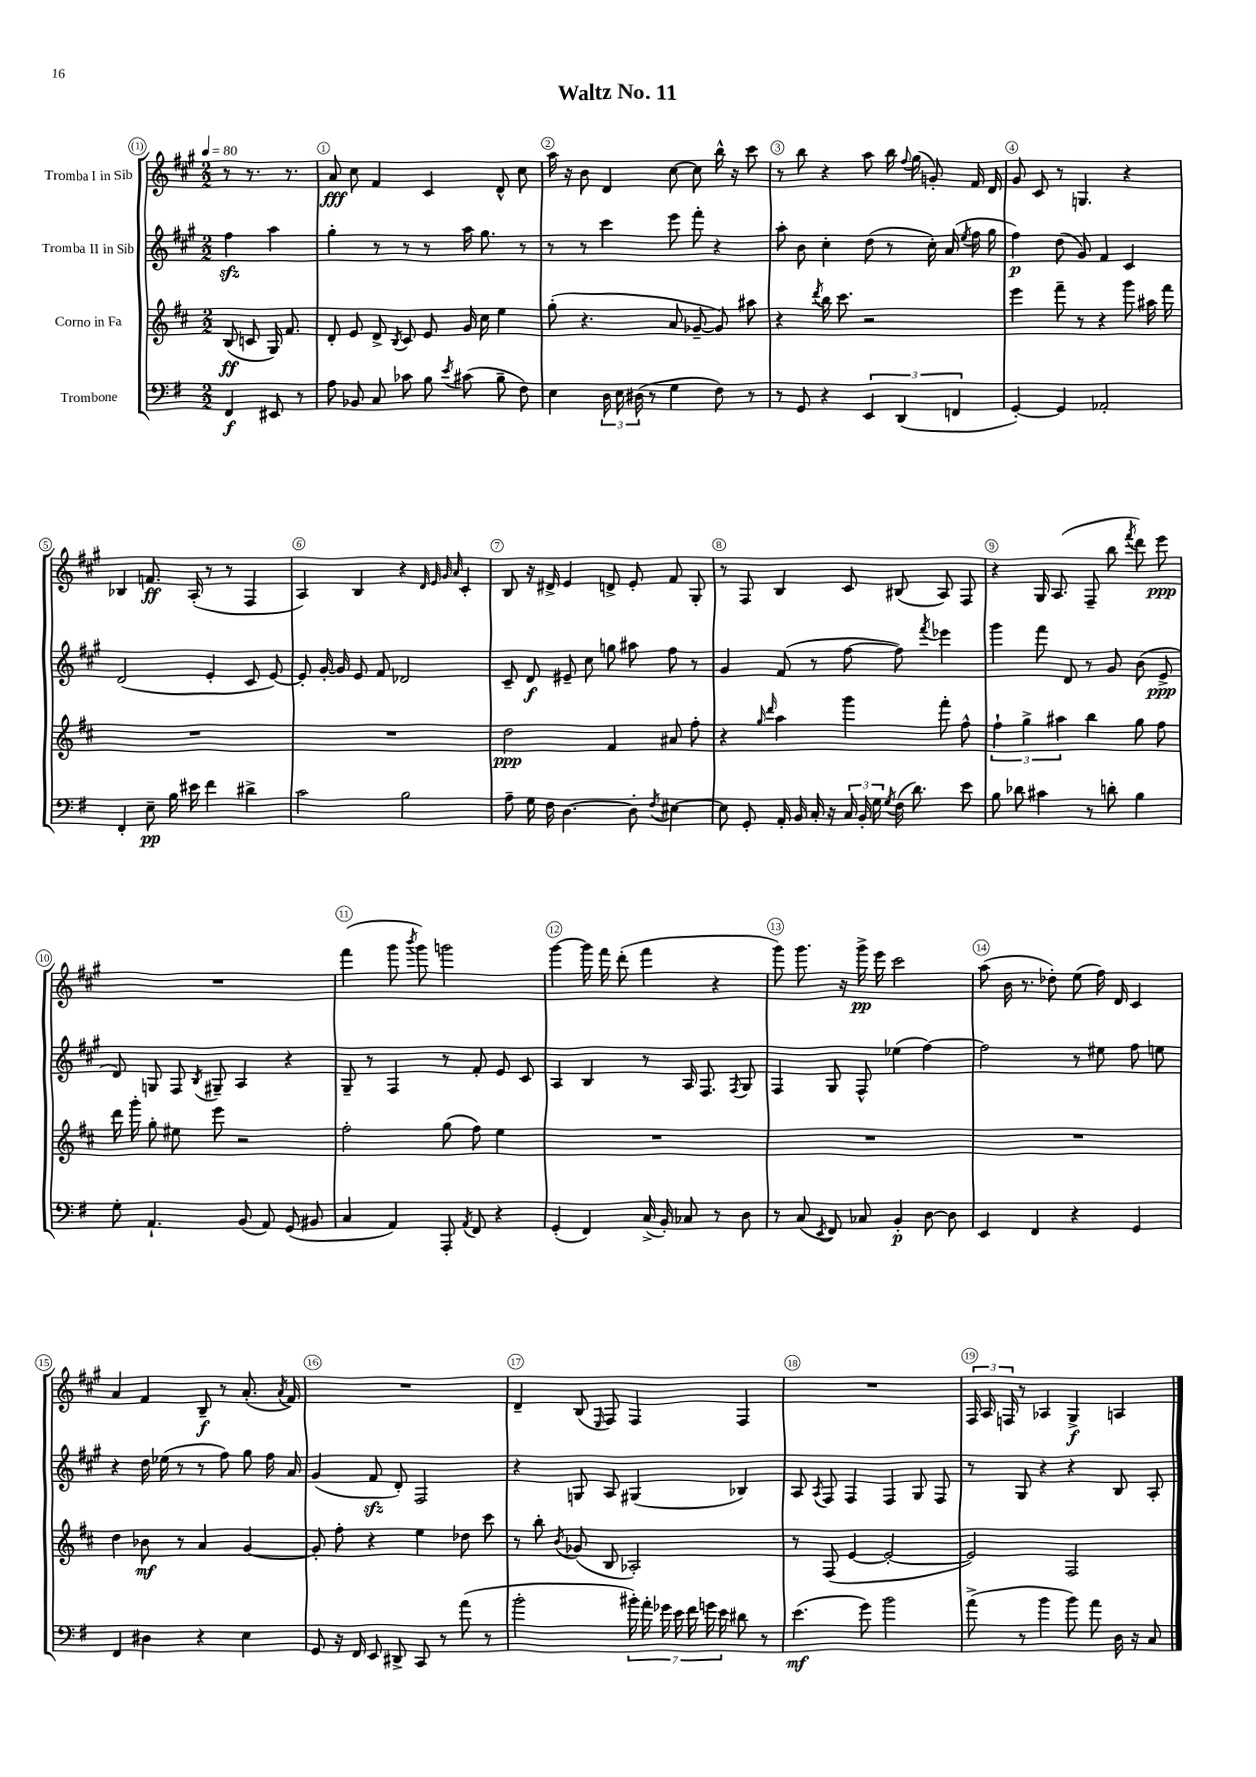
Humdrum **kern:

**kern	**kern	**kern	**kern
*staff4	*staff3	*staff2	*staff1
*clefF4	*clefG2	*clefG2	*clefG2
*k[f#]	*k[f#c#]	*k[f#c#g#]	*k[f#c#g#]
*M2/2	*M2/2	*M2/2	*M2/2
*MM80	*MM80	*MM80	*MM80
4FF#	(8B	4ff#	8r
.	8c	.	8.r
8EE#	16G)	4aa	.
.	8.f#	.	8.r
8r	.	.	.
=	=	=	=
8A	8d'	4gg#'	8a
8BB-	8e	.	8cc#
8C	8d^	8r	4f#
.	8qB	.	.
8c-	8c#	8r	.
8B	8e	8r	4c#
8qe	.	.	.
(8c#	16g	16aa	.
.	16cc#	8.gg#	.
8B~	4ee	.	8d^^
8F#)	.	8r	8cc#
=	=	=	=
4E	(8gg'	8r	16aa
.	.	.	16r
.	4.r	8r	8b
24D	.	4ccc#	4d
24E	.	.	.
(24D#	.	.	.
8r	.	.	.
4G	8a	8eee	[8cc#
.	[8g-~	8fff#'	8cc#]
8F#)	8g-])	4r	16bb^^
.	.	.	16r
8r	8aa#	.	8ccc#
=	=	=	=
8r	4r	8aa'	8r
8GG	.	8b	8bb
.	8qddd	.	.
4r	16bb	4cc#'	4r
.	8.ccc#	.	.
6EE	2r	(8dd	8aa
.	.	8r	16bb
(6DD	.	.	.
.	.	.	8qqff#
.	.	.	(16gg#
.	.	16cc#')	8g')
.	.	(16a	.
6FF	.	.	.
.	.	8qee	.
.	.	16ff#	16f#
.	.	16gg#	16d
=	=	=	=
[4GG')	4eee	4ff#)	8g#
.	.	.	8c#
4GG]	8fff#~	(8dd	8r
.	8r	8g#)	4.G
2AA-'	4r	4f#	.
.	8ggg	4c#	4r
.	16aa#	.	.
.	16fff#	.	.
=	=	=	=
4FF#'	1r	(2d	4B-
8E~	.	.	8.f
16B	.	.	.
16e#	.	.	(16A'
4f#	.	4e'	8r
.	.	.	8r
4d#^	.	8c#	4F#
.	.	[8e)	.
=	=	=	=
2c	1r	8e']	4A)
.	.	[16g#'	.
.	.	16g#]	.
.	.	8e	4B
.	.	8f#	.
2B	.	2d-	4r
.	.	.	32qqd
.	.	.	32qqe
.	.	.	32qqg#
.	.	.	32qqa
.	.	.	4c#'
=	=	=	=
8A~	2dd	8c#~	8B
16G	.	8d	16r
16F#	.	.	16d#^
[4.D	.	8e#~	4e
.	.	8cc#	.
.	4f#	8gg	8d^
8D']	.	8aa#	8e'
8qF#	.	.	.
[4E#	8a#	8ff#	8f#
.	8ff#'	8r	8G#'
=	=	=	=
8E#]	4r	4g#	8r
8GG'	.	.	8F#
.	16qqgg	.	.
.	16qqddd	.	.
16AA'	4aa	(8f#	4B
16BB	.	.	.
16C'	.	8r	.
16r	.	.	.
24C	4ggg	[8ff#	8c#
24BB'	.	.	.
24G	.	.	.
8qG	.	.	.
(16F#	.	8ff#])	(8B#
8.d)	.	.	.
.	.	8qfff#	.
.	8fff#'	4eee-	8A)
8e	8ff#^^	.	8F#
=	=	=	=
8B	6ff#`	4ggg#	4r
8d-	.	.	.
.	6gg^	.	.
4c#	.	8fff#	16G#
.	.	.	(8.A
.	6aa#	.	.
.	.	8d	.
8r	4bb	8r	8F#~
8d'	.	8g#	8bb
.	.	.	8qfff#
4B	8gg	(8b	8ddd)
.	8ff#	8e^	8eee
=	=	=	=
8G'	16ddd	8d)	1r
.	16ggg'	.	.
4.AA`	8gg'	8G	.
.	8ee#	8F#	.
.	.	8qB	.
.	8eee	8G#~	.
(8BB	2r	4A	.
8AA)	.	.	.
(8GG	.	4r	.
8BB#	.	.	.
=	=	=	=
4C	2ff#'	8G#~	(4fff#
.	.	8r	.
4AA)	.	4F#	8ggg#
.	.	.	8qbbb
.	.	.	8ggg#)
8AAA'	(8gg	8r	2ggg
8qAA	.	.	.
8FF#	8ff#)	8f#'	.
4r	4ee	8e	.
.	.	8c#	.
=	=	=	=
(4GG'	1r	4A	[4ggg#
4FF#)	.	4B	16ggg#]
.	.	.	16fff#
.	.	.	(8ddd'
(16C^	.	8r	4fff#
16BB')	.	.	.
8C-	.	16A	.
.	.	8.F#	.
8r	.	.	4r
.	.	8qF#	.
8D	.	8G#	.
=	=	=	=
8r	1r	4F#	8ggg#)
(8C	.	.	8.ggg#
8qEE	.	.	.
8FF#)	.	8G#	.
.	.	.	16r
8C-	.	8F#^^	16ggg#^
.	.	.	16eee
4BB'	.	(4ee-	2ccc#
[8D	.	[4ff#)	.
8D]	.	.	.
=	=	=	=
4EE	1r	2ff#]	(8aa
.	.	.	16b
.	.	.	8.r
4FF#	.	.	.
.	.	.	8dd-')
4r	.	8r	(8ee
.	.	8ee#	16ff#)
.	.	.	16d
4GG	.	8ff#	4c#
.	.	8ee	.
=	=	=	=
4FF#	4dd	4r	4a
4D#	8b-	16dd	4f#
.	.	(16ee-	.
.	8r	8r	.
4r	4a	8r	8B~
.	.	8ff#)	8r
4E	[4g	8gg#	(8.a'
.	.	16ff#	.
.	.	.	8qa
.	.	16a	16f#)
=	=	=	=
8GG	8g']	(4g#	1r
16r	8ff#'	.	.
16FF#	.	.	.
8EE	4r	8f#	.
8DD#^	.	8d')	.
8CC	4ee	2F#	.
8r	.	.	.
(8a	8dd-	.	.
8r	8ccc#	.	.
=	=	=	=
2b'	8r	4r	4d~
.	8bb'	.	.
.	8qb	.	.
.	(8g-	8G	(8B
.	.	.	16qqE
.	8B	8A	8F#)
28b#')	2A-')	(4G#	4F#
28a'	.	.	.
28g-	.	.	.
28e	.	.	.
28f#	.	.	.
28g	.	.	.
28e	.	.	.
8d#	.	4B-)	4F#
8r	.	.	.
=	=	=	=
(4.e	8r	8A	1r
.	.	8qA	.
.	(8F#	8F#	.
.	[4e	4F#	.
8g)	.	.	.
2b	2e'_	4F#	.
.	.	8G#	.
.	.	8F#	.
=	=	=	=
(8a^	2e])	8r	24F#
.	.	.	24A
.	.	.	24F
8r	.	8G#	8r
4b	.	4r	4A-
8b)	2F#	4r	4G#^
8a	.	.	.
16D	.	8B	4A
16r	.	.	.
8C	.	8A'	.
==	==	==	==
*-	*-	*-	*-
